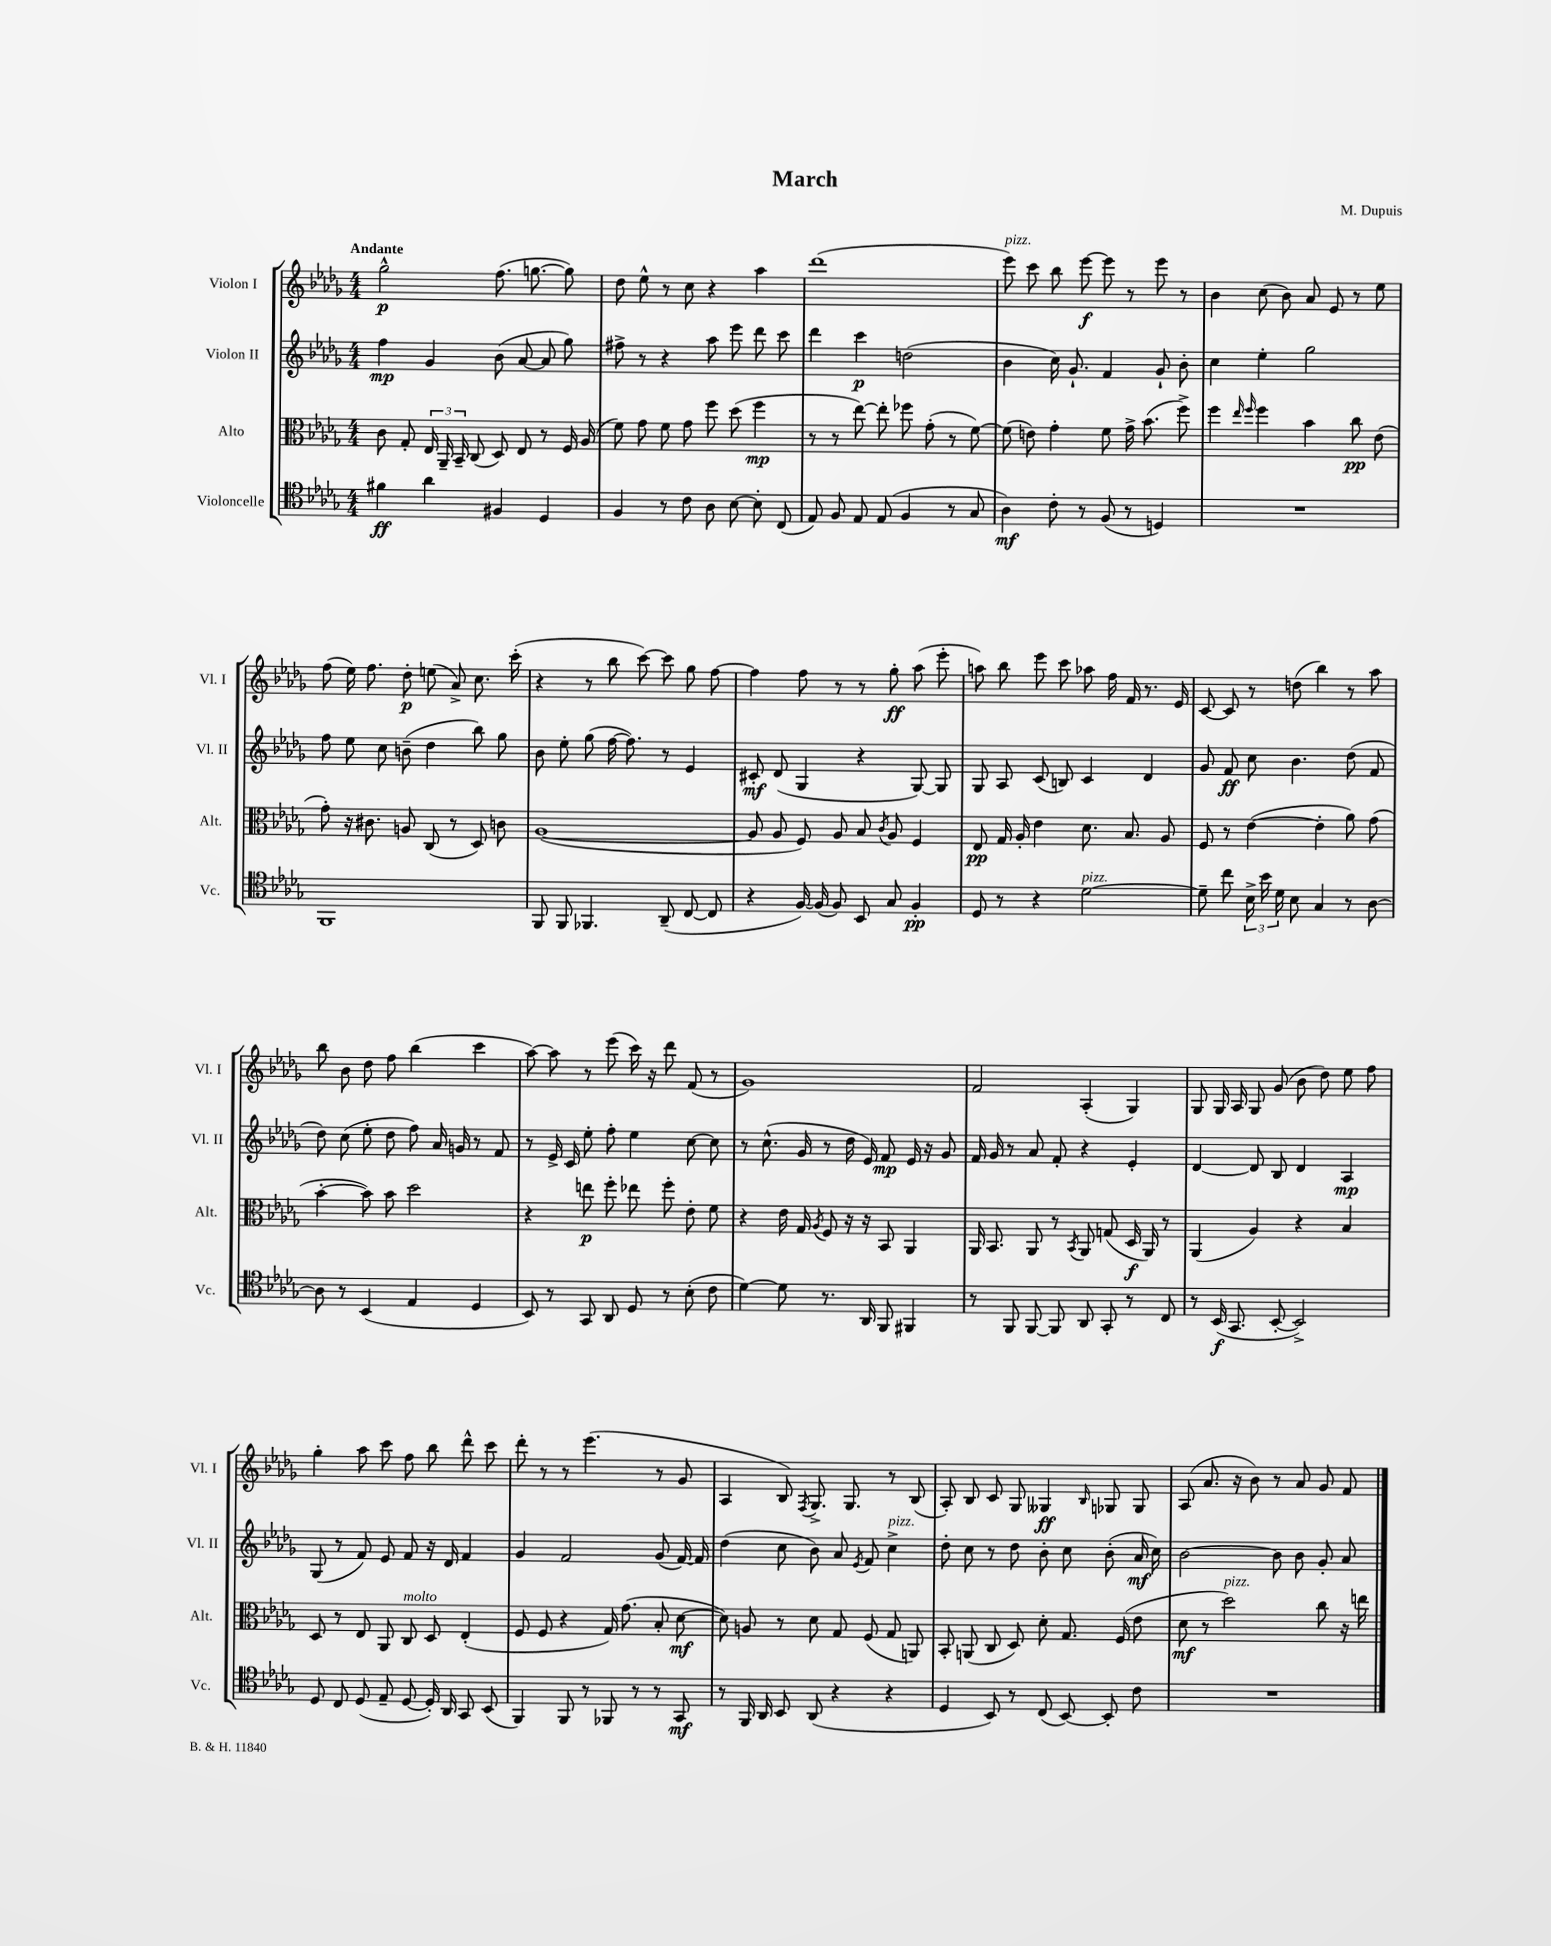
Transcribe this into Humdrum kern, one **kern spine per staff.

**kern	**dynam	**kern	**dynam	**kern	**dynam	**kern	**dynam
*part4	*part4	*part3	*part3	*part2	*part2	*part1	*part1
*staff4	*staff4	*staff3	*staff3	*staff2	*staff2	*staff1	*staff1
*I"Violoncelle	*	*I"Alto	*	*I"Violon II	*	*I"Violon I	*
*I'Vc.	*	*I'Alt.	*	*I'Vl. II	*	*I'Vl. I	*
*clefC4	*	*clefC3	*	*clefG2	*	*clefG2	*
*k[b-e-a-d-g-]	*	*k[b-e-a-d-g-]	*	*k[b-e-a-d-g-]	*	*k[b-e-a-d-g-]	*
*M4/4	*	*M4/4	*	*M4/4	*	*M4/4	*
=1	=1	=1	=1	=1	=1	=1	=1
!	!	!	!	!	!	!LO:TX:a:B:t=Andante	!
4f#X\	ff	8c\	.	4ff\	mp	2gg-^^\	p
.	.	8G-'/	.	.	.	.	.
4a-\	.	24E-/	.	4g-/	.	.	.
.	.	24AA-~/	.	.	.	.	.
.	.	24BB-~/	.	.	.	.	.
.	.	(8C/	.	.	.	.	.
4F#X/	.	8D-/)	.	(8b-\	.	(8.ff\	.
.	.	8E-/	.	[8a-/	.	.	.
.	.	.	.	.	.	[8.ggn\	.
4D-/	.	8r	.	8a-/]	.	.	.
.	.	16F/	.	8gg-\)	.	8gg\])	.
.	.	(16A-/	.	.	.	.	.
=2	=2	=2	=2	=2	=2	=2	=2
4F/	.	8f\)	.	8ff#X^\	.	8dd-\	.
.	.	8g-\	.	8r	.	8ee-^^\	.
8r	.	8f\	.	4r	.	8r	.
8c\	.	8g-\	.	.	.	8cc\	.
8A-\	.	8ff\	.	8aa-\	.	4r	.
[8B-\	.	(8dd-\	.	8eee-\	.	.	.
8B-'\]	.	4ff\	mp	8ddd-\	.	4aa-\	.
(8C/	.	.	.	8ccc\	.	.	.
=3	=3	=3	=3	=3	=3	=3	=3
8E-/)	.	8r	.	4ddd-\	.	(1ddd-	.
8F/	.	8r	.	.	.	.	.
8E-/	.	[8ee-\)	.	4ccc\	p	.	.
(8E-/	.	8ee-'\]	.	.	.	.	.
4F/	.	8ff-X\	.	(2ddn\	.	.	.
.	.	(8g-'\	.	.	.	.	.
8r	.	8r	.	.	.	.	.
8G-/	.	[8f\)	.	.	.	.	.
=4	=4	=4	=4	=4	=4	=4	=4
!	!	!	!	!	!	!LO:TX:a:i:t=pizz.	!
4A-\)	mf	(8f\]	.	4b-\	.	8eee-\)	.
.	.	8en\)	.	.	.	8ccc\	.
8c'\	.	4g-'\	.	16cc\)	.	8bb-\	.
.	.	.	.	8.g-`/	.	.	.
8r	.	.	.	.	.	[8eee-\	f
(8F/	.	8f\	.	4f/	.	8eee-\]	.
8r	.	16g-^\	.	.	.	8r	.
.	.	(8.b-\	.	.	.	.	.
4Dn/)	.	.	.	8g-`/	.	8eee-\	.
.	.	8ff^\)	.	8b-'\	.	8r	.
=5	=5	=5	=5	=5	=5	=5	=5
1r	.	4ff\	.	4cc\	.	4b-\	.
.	.	16qqee-/	.	.	.	.	.
.	.	16qqff/	.	.	.	.	.
.	.	4ff\	.	4ee-'\	.	(8cc\	.
.	.	.	.	.	.	8b-\)	.
.	.	4b-\	.	2gg-\	.	8a-/	.
.	.	.	.	.	.	8e-/	.
.	.	8cc\	pp	.	.	8r	.
.	.	(8e-\	.	.	.	8ee-\	.
!!LO:LB:g=z
=6	=6	=6	=6	=6	=6	=6	=6
1FF	.	8g-'\)	.	8ff\	.	(8ff\	.
.	.	16r	.	8ee-\	.	16ee-\)	.
.	.	8.c#X\	.	.	.	8.ff\	.
.	.	.	.	8cc\	.	.	.
.	.	8An/	.	(8bn~\	.	8dd-'\	p
.	.	(8C/	.	4dd-\	.	(8een\	.
.	.	8r	.	.	.	8a-^/)	.
.	.	8D-/)	.	8bb-\)	.	8.cc\	.
.	.	8cn\	.	8gg-\	.	.	.
.	.	.	.	.	.	(16ccc'\	.
=7	=7	=7	=7	=7	=7	=7	=7
8FF/	.	([1A-	.	8b-\	.	4r	.
8FF/	.	.	.	8ee-'\	.	.	.
4.FF-X/	.	.	.	(8gg-\	.	8r	.
.	.	.	.	[16ff\	.	8bb-\	.
.	.	.	.	8.ff\])	.	.	.
.	.	.	.	.	.	[8ccc\)	.
(8AA-~/	.	.	.	8r	.	8ccc\]	.
[8C/	.	.	.	4e-/	.	8gg-\	.
8C/]	.	.	.	.	.	[8ff\	.
=8	=8	=8	=8	=8	=8	=8	=8
4r	.	8A-/]	.	8c#X'/	mf	4ff\]	.
.	.	8A-/	.	(8d-/	.	.	.
[16F/)	.	8F/)	.	4G-/	.	8ff\	.
(16F/]	.	.	.	.	.	.	.
8F/)	.	8A-/	.	.	.	8r	.
8BB-/	.	8B-/	.	4r	.	8r	.
.	.	8qc/	.	.	.	.	.
8G-/	.	8A-/	.	.	.	8gg-'\	ff
4F'/	pp	4F/	.	[8G-/)	.	(8aa-\	.
.	.	.	.	8G-/]	.	8eee-'\	.
=9	=9	=9	=9	=9	=9	=9	=9
8D-/	.	8E-/	pp	8G-/	.	8aan\)	.
8r	.	16G-/	.	8A-/	.	8bb-\	.
.	.	16A-'/	.	.	.	.	.
4r	.	4e-\	.	(8c/	.	8eee-\	.
.	.	.	.	8Bn/)	.	8ccc\	.
!LO:TX:a:i:t=pizz.	!	!	!	!	!	!	!
[2d-\	.	8.d-\	.	4c/	.	8aa-X\	.
.	.	.	.	.	.	16ff\	.
.	.	8.B-/	.	.	.	16f/	.
.	.	.	.	4d-/	.	8.r	.
.	.	8A-/	.	.	.	.	.
.	.	.	.	.	.	16e-/	.
=10	=10	=10	=10	=10	=10	=10	=10
8d-~\]	.	8F/	.	8g-/	.	[8c/	.
8cc\	.	8r	.	8f/	ff	8c/]	.
24B-^\	.	([4e-\	.	8cc\	.	8r	.
24b-\	.	.	.	.	.	.	.
24d-\	.	.	.	.	.	.	.
8B-\	.	.	.	4.b-\	.	(8ddn\	.
4G-/	.	4e-'\]	.	.	.	4bb-\)	.
8r	.	8a-\)	.	(8dd-\	.	8r	.
[8A-\	.	(8g-\	.	8f/	.	8aa-\	.
!!LO:LB:g=z
=11	=11	=11	=11	=11	=11	=11	=11
8A-\]	.	[4b-'\	.	8dd-\)	.	8bb-\	.
8r	.	.	.	(8cc\	.	8b-\	.
(4BB-/	.	8b-\])	.	8ee-'\	.	8dd-\	.
.	.	8b-\	.	8dd-\	.	8ff\	.
4E-/	.	2dd-\	.	8ff\)	.	(4bb-\	.
.	.	.	.	16a-/	.	.	.
.	.	.	.	16gn/	.	.	.
4D-/	.	.	.	8r	.	4ccc\	.
.	.	.	.	8f/	.	.	.
=12	=12	=12	=12	=12	=12	=12	=12
8BB-/)	.	4r	.	8r	.	[8aa-\)	.
8r	.	.	.	16e-^/	.	8aa-\]	.
.	.	.	.	16c/	.	.	.
8GG-/	.	8een\	p	8ee-'\	.	8r	.
8AA-/	.	8ff'\	.	8ff'\	.	(8eee-\	.
8D-/	.	8ee-X\	.	4ee-\	.	16ccc\)	.
.	.	.	.	.	.	16r	.
8r	.	8ff'\	.	.	.	8ddd-\	.
(8B-'\	.	8e-'\	.	[8cc\	.	(8f/	.
8c\	.	8f\	.	8cc\]	.	8r	.
=13	=13	=13	=13	=13	=13	=13	=13
[4d-\)	.	4r	.	8r	.	1g-)	.
.	.	.	.	(8.cc^^\	.	.	.
8d-\]	.	16e-\	.	.	.	.	.
.	.	16G-/	.	16g-/	.	.	.
.	.	8qA-/	.	.	.	.	.
8.r	.	8F/	.	8r	.	.	.
.	.	16r	.	16dd-\	.	.	.
16AA-/	.	16r	.	16e-/)	.	.	.
8FF/	.	8BB-/	.	8f/	mp	.	.
4FF#X/	.	4AA-/	.	16e-/	.	.	.
.	.	.	.	16r	.	.	.
.	.	.	.	8g-/	.	.	.
=14	=14	=14	=14	=14	=14	=14	=14
8r	.	16AA-/	.	16f/	.	2f/	.
.	.	8.BB-/	.	16g-/	.	.	.
8FF/	.	.	.	8r	.	.	.
[8FF/	.	8AA-/	.	8a-/	.	.	.
8FF/]	.	8r	.	8f'/	.	.	.
.	.	8qBB-/	.	.	.	.	.
8AA-/	.	8AA-/	.	4r	.	(4A-'/	.
8GG-'/	.	(8Gn/	.	.	.	.	.
8r	.	16D-/	f	4e-'/	.	4G-/)	.
.	.	16AA-/)	.	.	.	.	.
8C/	.	8r	.	.	.	.	.
=15	=15	=15	=15	=15	=15	=15	=15
8r	.	(4AA-/	.	[4d-/	.	8G-/	.
(16BB-/	f	.	.	.	.	16G-/	.
8.GG-/	.	.	.	.	.	16A-/	.
.	.	4A-/)	.	8d-/]	.	8G-/	.
[8BB-'/	.	.	.	8B-/	.	(8g-/	.
2BB-^/])	.	4r	.	4d-/	.	8b-\	.
.	.	.	.	.	.	8dd-\)	.
.	.	4B-/	.	4A-/	mp	8ee-\	.
.	.	.	.	.	.	8ff\	.
!!LO:LB:g=z
=16	=16	=16	=16	=16	=16	=16	=16
8D-/	.	8D-/	.	(8G-/	.	4gg-'\	.
8C/	.	8r	.	8r	.	.	.
(8D-/	.	8E-/	.	8f/)	.	8aa-\	.
8E-~/	.	8AA-/	.	8e-/	.	8ccc\	.
!	!	!LO:TX:a:i:t=molto	!	!	!	!	!
[8D-/	.	8C/	.	8f/	.	8ff\	.
16D-'/])	.	8D-/	.	16r	.	8bb-\	.
16AA-/	.	.	.	16d-/	.	.	.
8GG-/	.	(4E-'/	.	4f/	.	8ddd-^^\	.
(8BB-/	.	.	.	.	.	8ccc\	.
=17	=17	=17	=17	=17	=17	=17	=17
4FF/)	.	8F/	.	4g-/	.	8ddd-'\	.
.	.	8F/	.	.	.	8r	.
8FF/	.	4r	.	2f/	.	8r	.
8r	.	.	.	.	.	(4.eee-\	.
8FF-X/	.	16G-/)	.	.	.	.	.
.	.	(8.g-\	.	.	.	.	.
8r	.	.	.	.	.	.	.
8r	.	8B-'/	.	(8g-/	.	8r	.
8GG-/	mf	[8d-\	mf	[16f/)	.	8g-/	.
.	.	.	.	16f/]	.	.	.
=18	=18	=18	=18	=18	=18	=18	=18
8r	.	8d-\])	.	(4dd-\	.	4A-/	.
16FF/	.	8An/	.	.	.	.	.
16AA-/	.	.	.	.	.	.	.
8BB-/	.	8r	.	8cc\	.	8B-/)	.
.	.	.	.	.	.	8qF/	.
(8AA-/	.	8d-\	.	8b-\)	.	8.G-^/	.
4r	.	8G-/	.	8a-/	.	.	.
.	.	.	.	.	.	8.G-/	.
.	.	.	.	8qe-/	.	.	.
.	.	(8F/	.	8f/	.	.	.
!	!	!	!	!LO:TX:a:i:t=pizz.	!	!	!
4r	.	8G-/	.	4cc^\	.	8r	.
.	.	8AAn/)	.	.	.	(8B-/	.
=19	=19	=19	=19	=19	=19	=19	=19
4D-/	.	8BB-'/	.	8dd-'\	.	8A-'/)	.
.	.	(8AAn/	.	8cc\	.	8B-/	.
8BB-/)	.	8C/	.	8r	.	8c/	.
8r	.	8D-/)	.	8dd-\	.	8G-/	.
(8C/	.	8d-'\	.	8b-'\	.	4G--X/	ff
[8BB-/)	.	8.G-/	.	8cc\	.	.	.
.	.	.	.	.	.	16qqB-/	.
8BB-'/]	.	.	.	(8b-'\	.	8G-X/	.
.	.	(16F/	.	.	.	.	.
8c\	.	8e-\	.	16a-/	mf	8G-/	.
.	.	.	.	16cc\)	.	.	.
=20	=20	=20	=20	=20	=20	=20	=20
1r	.	8d-\	mf	[2b-\	.	(8A-/	.
.	.	8r	.	.	.	8.a-/	.
!	!	!LO:TX:a:i:t=pizz.	!	!	!	!	!
.	.	2dd-\)	.	.	.	.	.
.	.	.	.	.	.	16r	.
.	.	.	.	.	.	8b-\)	.
.	.	.	.	8b-\]	.	8r	.
.	.	.	.	8b-\	.	8a-/	.
.	.	8cc\	.	8g-'/	.	8g-/	.
.	.	16r	.	8a-/	.	8f/	.
.	.	16een\	.	.	.	.	.
==	==	==	==	==	==	==	==
*-	*-	*-	*-	*-	*-	*-	*-
